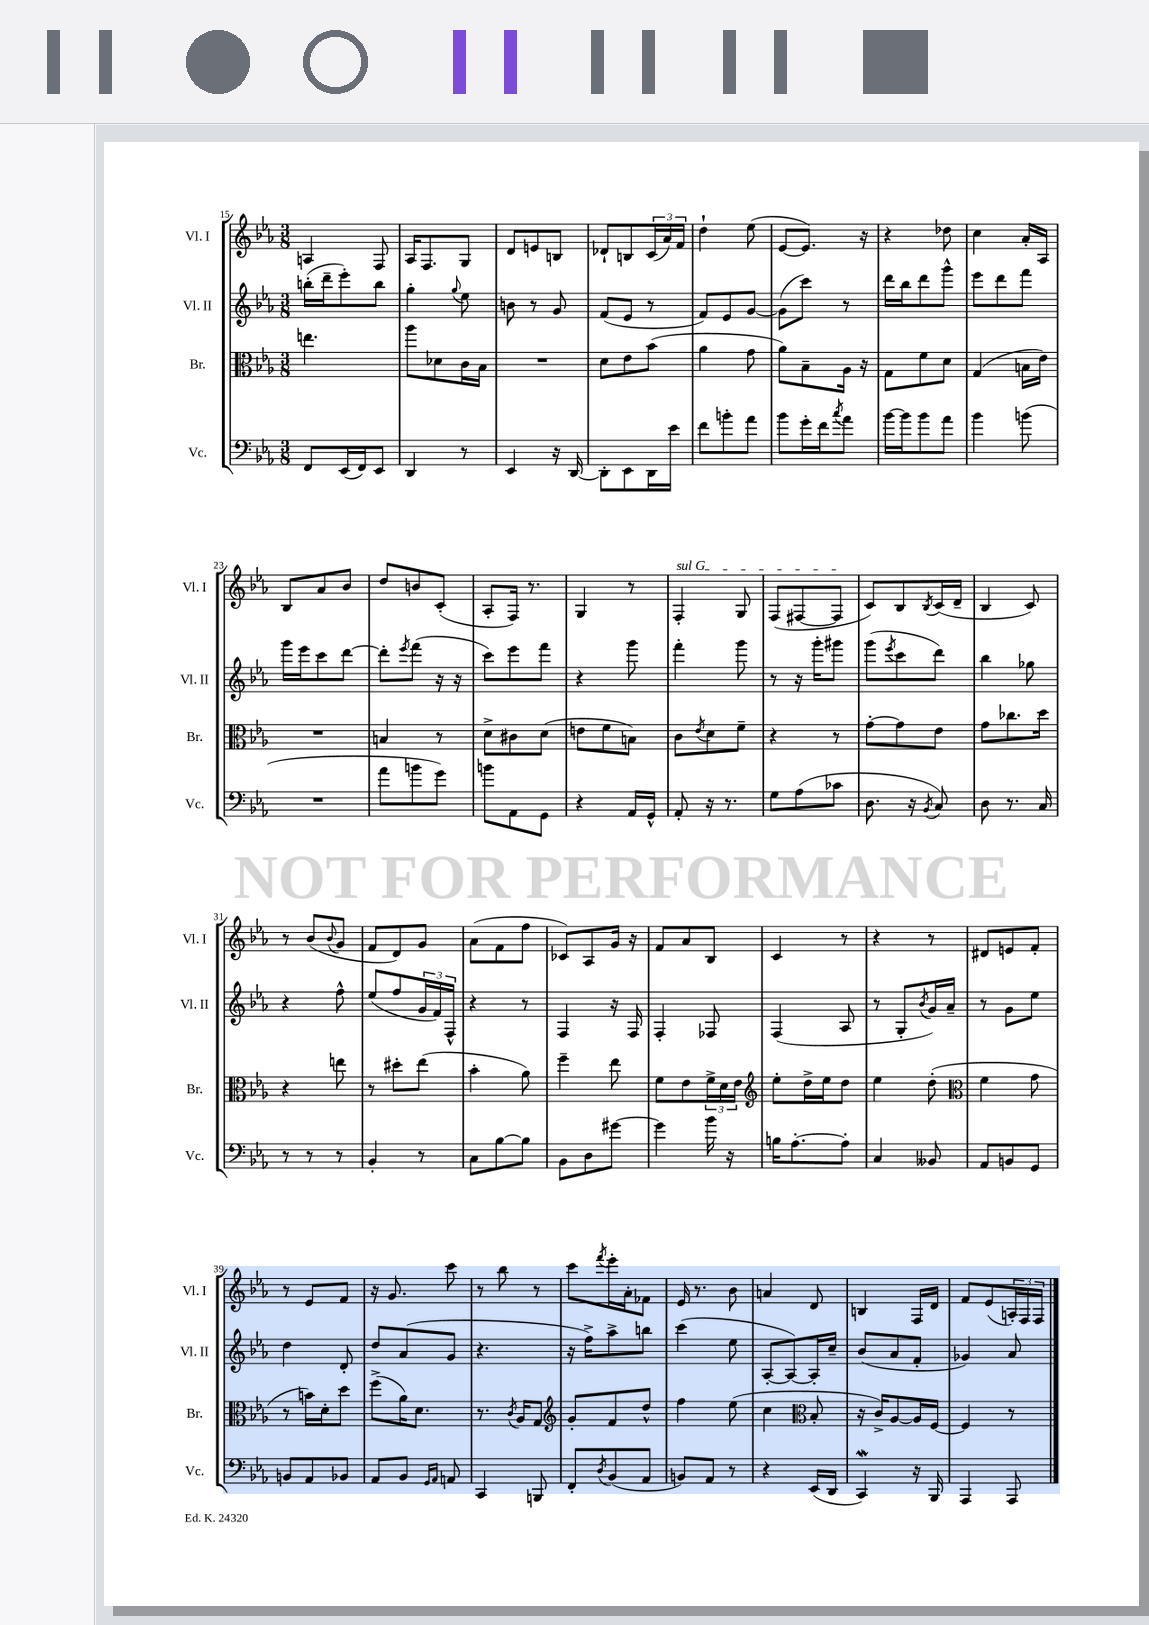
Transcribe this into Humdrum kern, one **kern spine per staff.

**kern	**kern	**kern	**kern
*staff4	*staff3	*staff2	*staff1
*clefF4	*clefC3	*clefG2	*clefG2
*k[b-e-a-]	*k[b-e-a-]	*k[b-e-a-]	*k[b-e-a-]
*M3/8	*M3/8	*M3/8	*M3/8
8FF	4.ee	(16bb'	4A
.	.	16ddd~	.
(16EE-	.	8eee-')	.
16FF)	.	.	.
8EE-	.	8bb	8F
=	=	=	=
4DD	8aa-	4gg'	16A-
.	.	.	8.F
.	8d-	.	.
.	.	8qqgg	.
8r	16c	8ee-	8G
.	16B-	.	.
=	=	=	=
4EE-	4.r	8b	8d
.	.	8r	8e
16r	.	8g	8B
[16DD	.	.	.
=	=	=	=
8DD']	8d	(8f	8d-`
8EE-	8e-	8e-	8B
16DD	(8b-	8r	(24c
.	.	.	24a-)
16e-	.	.	.
.	.	.	24f
=	=	=	=
8f	4a-	8f)	4dd`
8b'	.	8e-	.
8a-	8g	[8g	(8ee-
=	=	=	=
8b-	8a-)	(8g]	[8e-
16g'	8B-~	8ccc)	8.e-])
16f	.	.	.
8qcc	.	.	.
8a-	16A-	8r	.
.	16r	.	16r
=	=	=	=
[16b-	8G	16ddd	4r
16b-]	.	16bb-	.
8b-	8f	8ddd	.
8a-	8d	8ggg^^	8dd-
=	=	=	=
4b-	(4G	8eee-	4cc
.	.	8ddd	.
(8b	16B	8fff	16a-'
.	16e-)	.	16A-
=	=	=	=
4.r	4.r	16ggg	8B-
.	.	16eee-	.
.	.	8ccc	8a-
.	.	[8ddd	8b-
=	=	=	=
8a-	4B	8ddd']	8dd
.	.	8qeee-	.
8b	.	(8fff	8b
8g)	8r	16r	(8c'
.	.	16r	.
=	=	=	=
8b	8d^	8ccc)	8A-'
8AA-	8c#	8eee-	16F)
.	.	.	8.r
8GG	(8d	8fff	.
=	=	=	=
4r	8e	4r	4G
.	8f	.	.
16AA-	8B)	8ggg	8r
16GG^^	.	.	.
=	=	=	=
8AA-'	8c	4fff'	4F'
.	8qe-	.	.
16r	8d	.	.
8.r	.	.	.
.	8f~	8ggg	8G
=	=	=	=
8G	4r	8r	(8F
(8A-	.	16r	[8F#
.	.	16ggg'	.
8c-	8r	8ggg#	8F#]
=	=	=	=
8.D	[8g'	(8ggg	8c)
.	.	8qeee-	.
.	8g]	8ccc	8B-
16r	.	.	.
8qBB-	.	.	8qB-
8C)	8e-	8ddd)	(16c
.	.	.	16d~
=	=	=	=
8D	8g	4bb-	4B-
8.r	8.cc-	.	.
.	.	8gg-	8c)
16C	16dd	.	.
=	=	=	=
8r	4r	4r	8r
8r	.	.	(8b-
.	.	.	8qqb-
8r	8ee	8ff^^	8g
=	=	=	=
4BB-'	8r	(8ee-	8f
.	8dd#'	8ff	8d)
8r	(8ee-	24g	8g
.	.	24f)	.
.	.	24F^^	.
=	=	=	=
8C	4b-'	4r	(8a-
[8B-	.	.	8f
8B-]	8a-)	8r	8ff
=	=	=	=
8BB-	4ff~	4F	8c-)
8D	.	.	8A-
[8g#	8ee-	16r	16g
.	.	16F	16r
=	=	=	=
4g#]	8f	4F'	8f
.	8e-	.	8a-
16b-	24f^	8F-	8B-
.	24d	.	.
16r	.	.	.
.	24e-	.	.
=	=	=	=
*	*clefG2	*	*
16B	8ee-'	(4F	4c
[8.A-'	.	.	.
.	16dd^	.	.
.	16ee-	.	.
8A-']	8dd	8A-	8r
=	=	=	=
4C	4ee-	8r	4r
.	.	8G'	.
.	.	8qb-	.
8BB--	(8dd'	16g)	8r
.	.	16a-~	.
=	=	=	=
*	*clefC3	*	*
8AA-	4f	8r	8d#
8BB	.	8g	8e
8GG	8g	8ee-	8f'
=	=	=	=
8BB	8r	4dd	8r
8AA-	16b)	.	8e-
.	16d'	.	.
8BB-	8dd	8d'	8f
=	=	=	=
8AA-	(8ff^	8dd	16r
.	.	.	8.g
8BB-	16a-)	(8a-	.
.	8.d	.	.
16qqGG	.	.	.
16qqAA-	.	.	.
8AA	.	8g	8ccc
=	=	=	=
4CC	8.r	4.r	8r
.	.	.	8bb-
.	8qc	.	.
.	16A-	.	.
8BBB	8G	.	8r
=	=	=	=
*	*clefG2	*	*
8FF'	8g'	16r	8ccc
.	.	16ff^)	.
8qD	.	.	8qfff
(8BB-	8f	8aa-^	16eee-'
.	.	.	16a-'
8AA-	8dd^^	8bb	8f-
=	=	=	=
8BB)	4ff	(4ccc	16e-
.	.	.	8.r
8AA-	.	.	.
8r	(8ee-	8ee-	8b-
=	=	=	=
4r	4cc	[8A-'	4a
.	.	8A-_)	.
*	*clefC3	*	*
(16EE-	8B-'	16A-']	8d
16DD	.	16cc~	.
=	=	=	=
4CC)	16r	(8b-	4B
.	16c^)	.	.
.	[8A-	8a-	.
16r	16A-]	8f'	16F
16BBB-	[16F	.	16d
=	=	=	=
4AAA-	4F]	4g-)	8f
.	.	.	(8e-
8AAA-	8r	8a-	24A')
.	.	.	24F
.	.	.	24F
==	==	==	==
*-	*-	*-	*-
